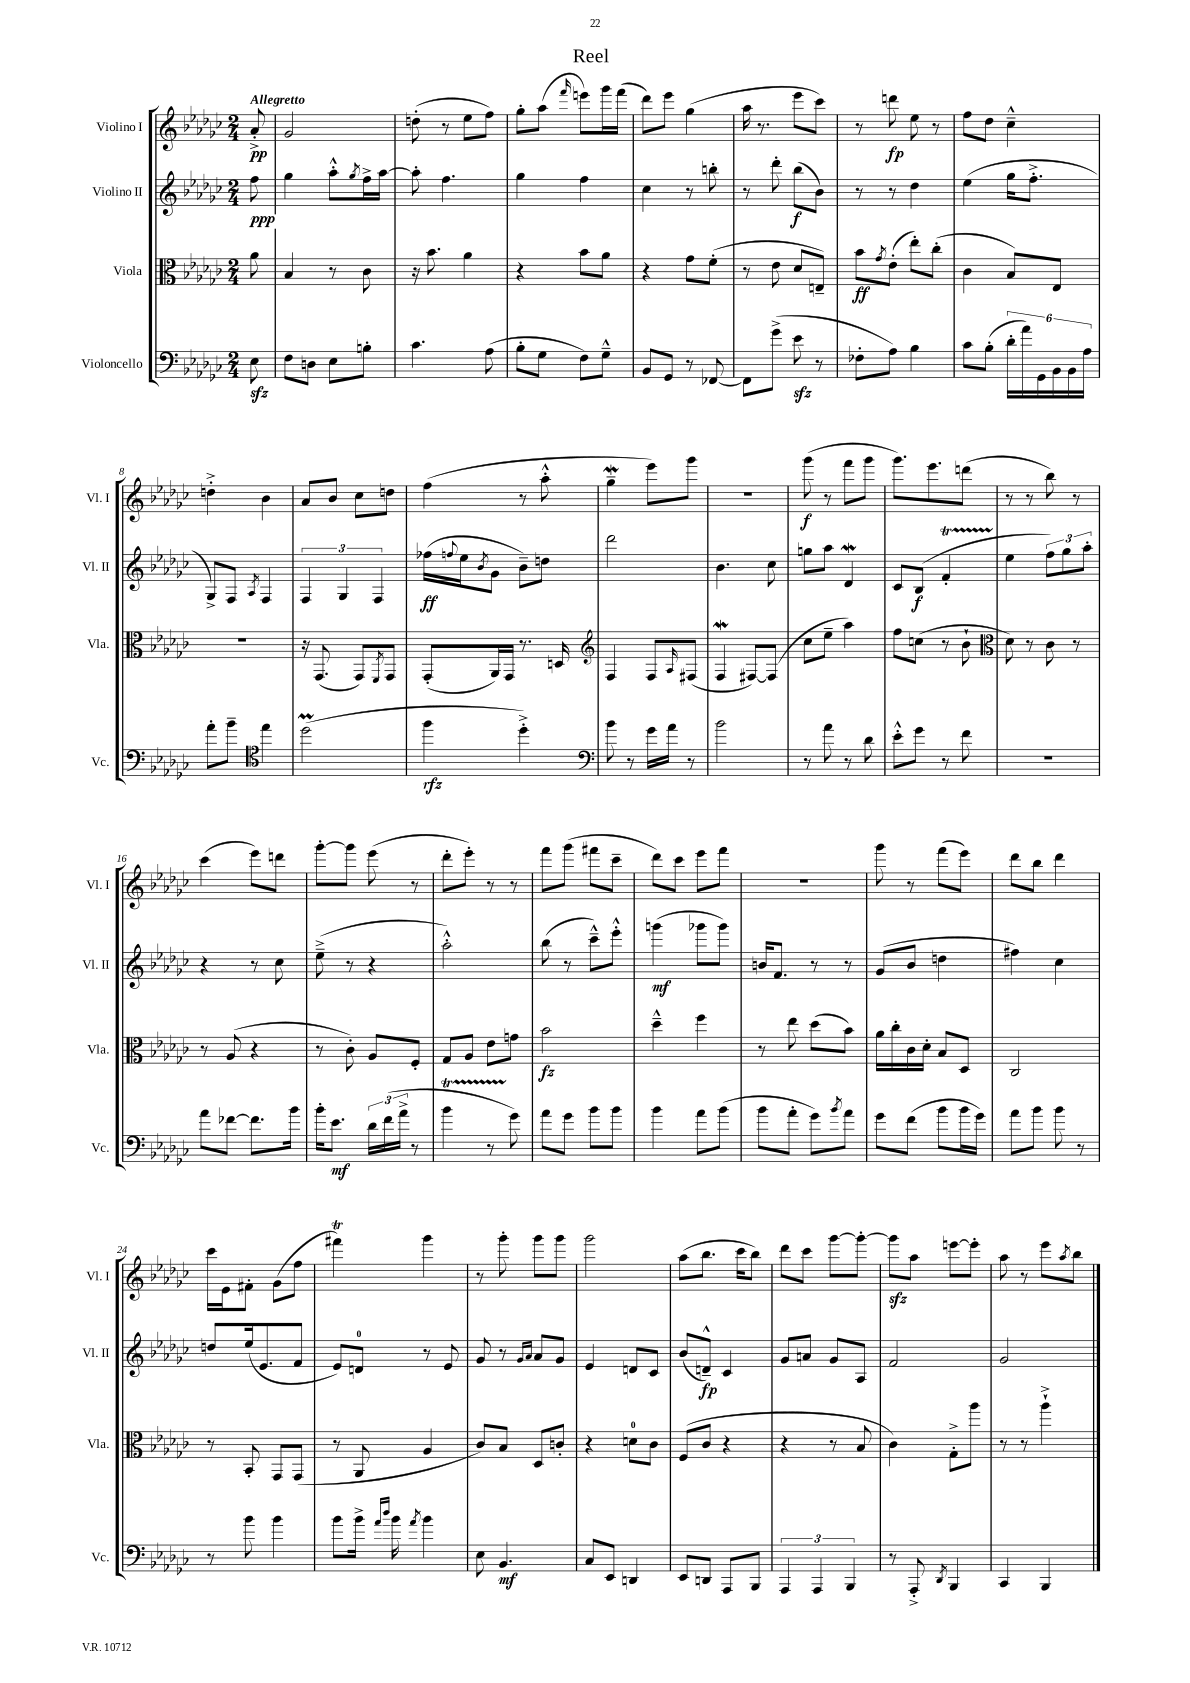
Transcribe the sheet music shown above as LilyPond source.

\header { title = "Reel" }
<<
\new StaffGroup <<
\new Staff = "s0" \with { instrumentName = "Violino I" shortInstrumentName = "Vl. I" } {
    \clef treble \key ges \major \numericTimeSignature \time 2/4 \partial 8 \tempo "Allegretto"
    aes'8-.->\pp |
    ges'2 |
    d''8-.( r8 ees''8 f''8) |
    ges''8-. aes''8( \grace { f'''16 } e'''8) ges'''16 f'''16( |
    des'''8) ees'''8 ges''4( |
    aes''16 r8. ees'''8 ces'''8) |
    r8 d'''8\fp ees''8 r8 |
    f''8 des''8 ces''4---^ |
    d''4-.-> bes'4 |
    aes'8 bes'8 ces''8 d''8 |
    f''4( r8 aes''8-.-^ |
    ges''4--\mordent ees'''8) ges'''8 |
    r2 |
    ges'''8\f( r8 f'''8 ges'''8 |
    ges'''8.) ees'''8. d'''8( |
    r8 r8 bes''8) r8 |
    ces'''4( ees'''8) d'''8 |
    ges'''8~-. ges'''8 ees'''8( r8 |
    des'''8-. ees'''8-.) r8 r8 |
    f'''8 ges'''8( fis'''8 ces'''8-- |
    des'''8) ces'''8 ees'''8 f'''8 |
    r2 |
    ges'''8 r8 f'''8( ees'''8) |
    des'''8 bes''8 des'''4 |
    ces'''16 ees'16 fis'8-. ges'8( f''8 |
    fis'''4\trill) ges'''4 |
    r8 ges'''8-. ges'''8 ges'''8 |
    ges'''2 |
    aes''8( bes''8. ces'''16 bes''8) |
    des'''8 ces'''8 ges'''8~ ges'''8~-. |
    ges'''8\sfz aes''8 e'''8~ e'''8-. |
    aes''8 r8 ees'''8 \acciaccatura { aes''8 } bes''8 \bar "|." |
}
\new Staff = "s1" \with { instrumentName = "Violino II" shortInstrumentName = "Vl. II" } {
    \clef treble \key ges \major \numericTimeSignature \time 2/4 \partial 8
    f''8\ppp |
    ges''4 aes''8-.-^ \acciaccatura { ges''8 } f''16-> aes''16~ |
    aes''8-. f''4. |
    ges''4 f''4 |
    ces''4 r8 b''8-. |
    r8 des'''8-. bes''8\f( bes'8) |
    r8 r8 des''4 |
    ees''4( ges''16 f''8.-.-> |
    ges8->) f8 \acciaccatura { aes8 } f4 |
    \tuplet 3/2 { f4 ges4 f4 } |
    fes''16\ff( \appoggiatura { f''8 } ees''16 \acciaccatura { bes'8 } ges'8 bes'8--) d''8 |
    des'''2 |
    bes'4. ces''8 |
    g''8 aes''8 des'4\mordent |
    ces'8 bes8\f( f'4-.\startTrillSpan |
    ees''4\stopTrillSpan \tuplet 3/2 { f''8) ges''8 aes''8-. } |
    r4 r8 ces''8 |
    ees''8--->( r8 r4 |
    aes''2-.-^) |
    bes''8( r8 ces'''8---^) ees'''8-.-^ |
    g'''4\mf( ges'''8 ges'''8) |
    b'16 f'8. r8 r8 |
    ges'8( bes'8 d''4 |
    fis''4) ces''4 |
    d''8 ees''16( ees'8. f'8 |
    ees'8) d'8-0 r8 ees'8 |
    ges'8 r8 \grace { ges'16 aes'16 } aes'8 ges'8 |
    ees'4 d'8 ces'8 |
    bes'8( d'8---^\fp) ces'4 |
    ges'8 a'8 ges'8 aes8 |
    f'2 |
    ges'2 \bar "|." |
}
\new Staff = "s2" \with { instrumentName = "Viola" shortInstrumentName = "Vla." } {
    \clef alto \key ges \major \numericTimeSignature \time 2/4 \partial 8
    aes'8 |
    bes4 r8 ces'8 |
    r16 bes'8. aes'4 |
    r4 bes'8 aes'8 |
    r4 ges'8 f'8-.( |
    r8 ees'8 des'8 e8--) |
    bes'8\ff \acciaccatura { ges'8 } ees'8-.( ees''8-.) ces''8-.( |
    ces'4 bes8) ees8 |
    r2 |
    r16 ges,8.( ges,8) \acciaccatura { f,8 } ges,8 |
    ges,8-.( aes,16) ges,16 r8. d16 |
    \clef treble f4 f8 \grace { aes16 } fis8( |
    f4\mordent fis8~) fis8( |
    ces''8 ees''8-- aes''4) |
    f''8 c''8( r8 bes'8-! |
    \clef alto des'8) r8 ces'8 r8 |
    r8 aes8( r4 |
    r8 ces'8-.) aes8 f8-. |
    ges8 aes8 ees'8 g'8 |
    bes'2\fz |
    des''4---^ f''4 |
    r8 ees''8 des''8( bes'8) |
    aes'16 ces''16-. ces'16 des'16-. bes8 des8 |
    ces2 |
    r8 bes,8-. ges,8 ges,8( |
    r8 aes,8 aes4 |
    ces'8) bes8 des8 c'8-. |
    r4 d'8-0 ces'8 |
    f8( ces'8 r4 |
    r4 r8 bes8 |
    ces'4) ges8-.-> aes''8 |
    r8 r8 aes''4-!-> \bar "|." |
}
\new Staff = "s3" \with { instrumentName = "Violoncello" shortInstrumentName = "Vc." } {
    \clef bass \key ges \major \numericTimeSignature \time 2/4 \partial 8
    ees8\sfz |
    f8 d8 ees8 b8-. |
    ces'4. aes8( |
    bes8-. ges8 f8) ges8---^ |
    bes,8 ges,8 r8 fes,8~ |
    fes,8 ges'8->( ees'8\sfz r8 |
    fes8-. aes8) bes4 |
    ces'8 bes8-.( \tuplet 6/4 { des'16-. aes'16) ges,16 bes,16 bes,16 aes16 } |
    aes'8-. bes'8-- \clef tenor ees''4 |
    des''2\prall( |
    f''4\rfz des''4-.->) |
    \clef bass bes'8 r8 ges'16 aes'16 r8 |
    bes'2 |
    r8 aes'8 r8 des'8 |
    ees'8-.-^ ges'8 r8 f'8 |
    r2 |
    aes'8 fes'8~ fes'8. bes'16 |
    bes'16-. ees'8.\mf \tuplet 3/2 { des'16 f'16( aes'16-> } r8 |
    bes'4\startTrillSpan r8 ges'8\stopTrillSpan) |
    aes'8 ges'8 bes'8 bes'8 |
    bes'4 aes'8 bes'8( |
    bes'8 aes'8-. ges'8) \acciaccatura { bes'8 } aes'8 |
    ges'8 f'8( bes'8 bes'16 ges'16) |
    aes'8 bes'8 bes'8 r8 |
    r8 bes'8 bes'4 |
    bes'8 bes'16-> \grace { aes'16 des''16 } bes'16 \acciaccatura { aes'8 } bes'4 |
    ees8 bes,4.\mf |
    ces8 ees,8 d,4 |
    ees,8 d,8 aes,,8 bes,,8 |
    \tuplet 3/2 { aes,,4 aes,,4 bes,,4 } |
    r8 aes,,8-.-> \acciaccatura { des,8 } bes,,4 |
    ces,4 bes,,4 \bar "|." |
}
>>
>>
